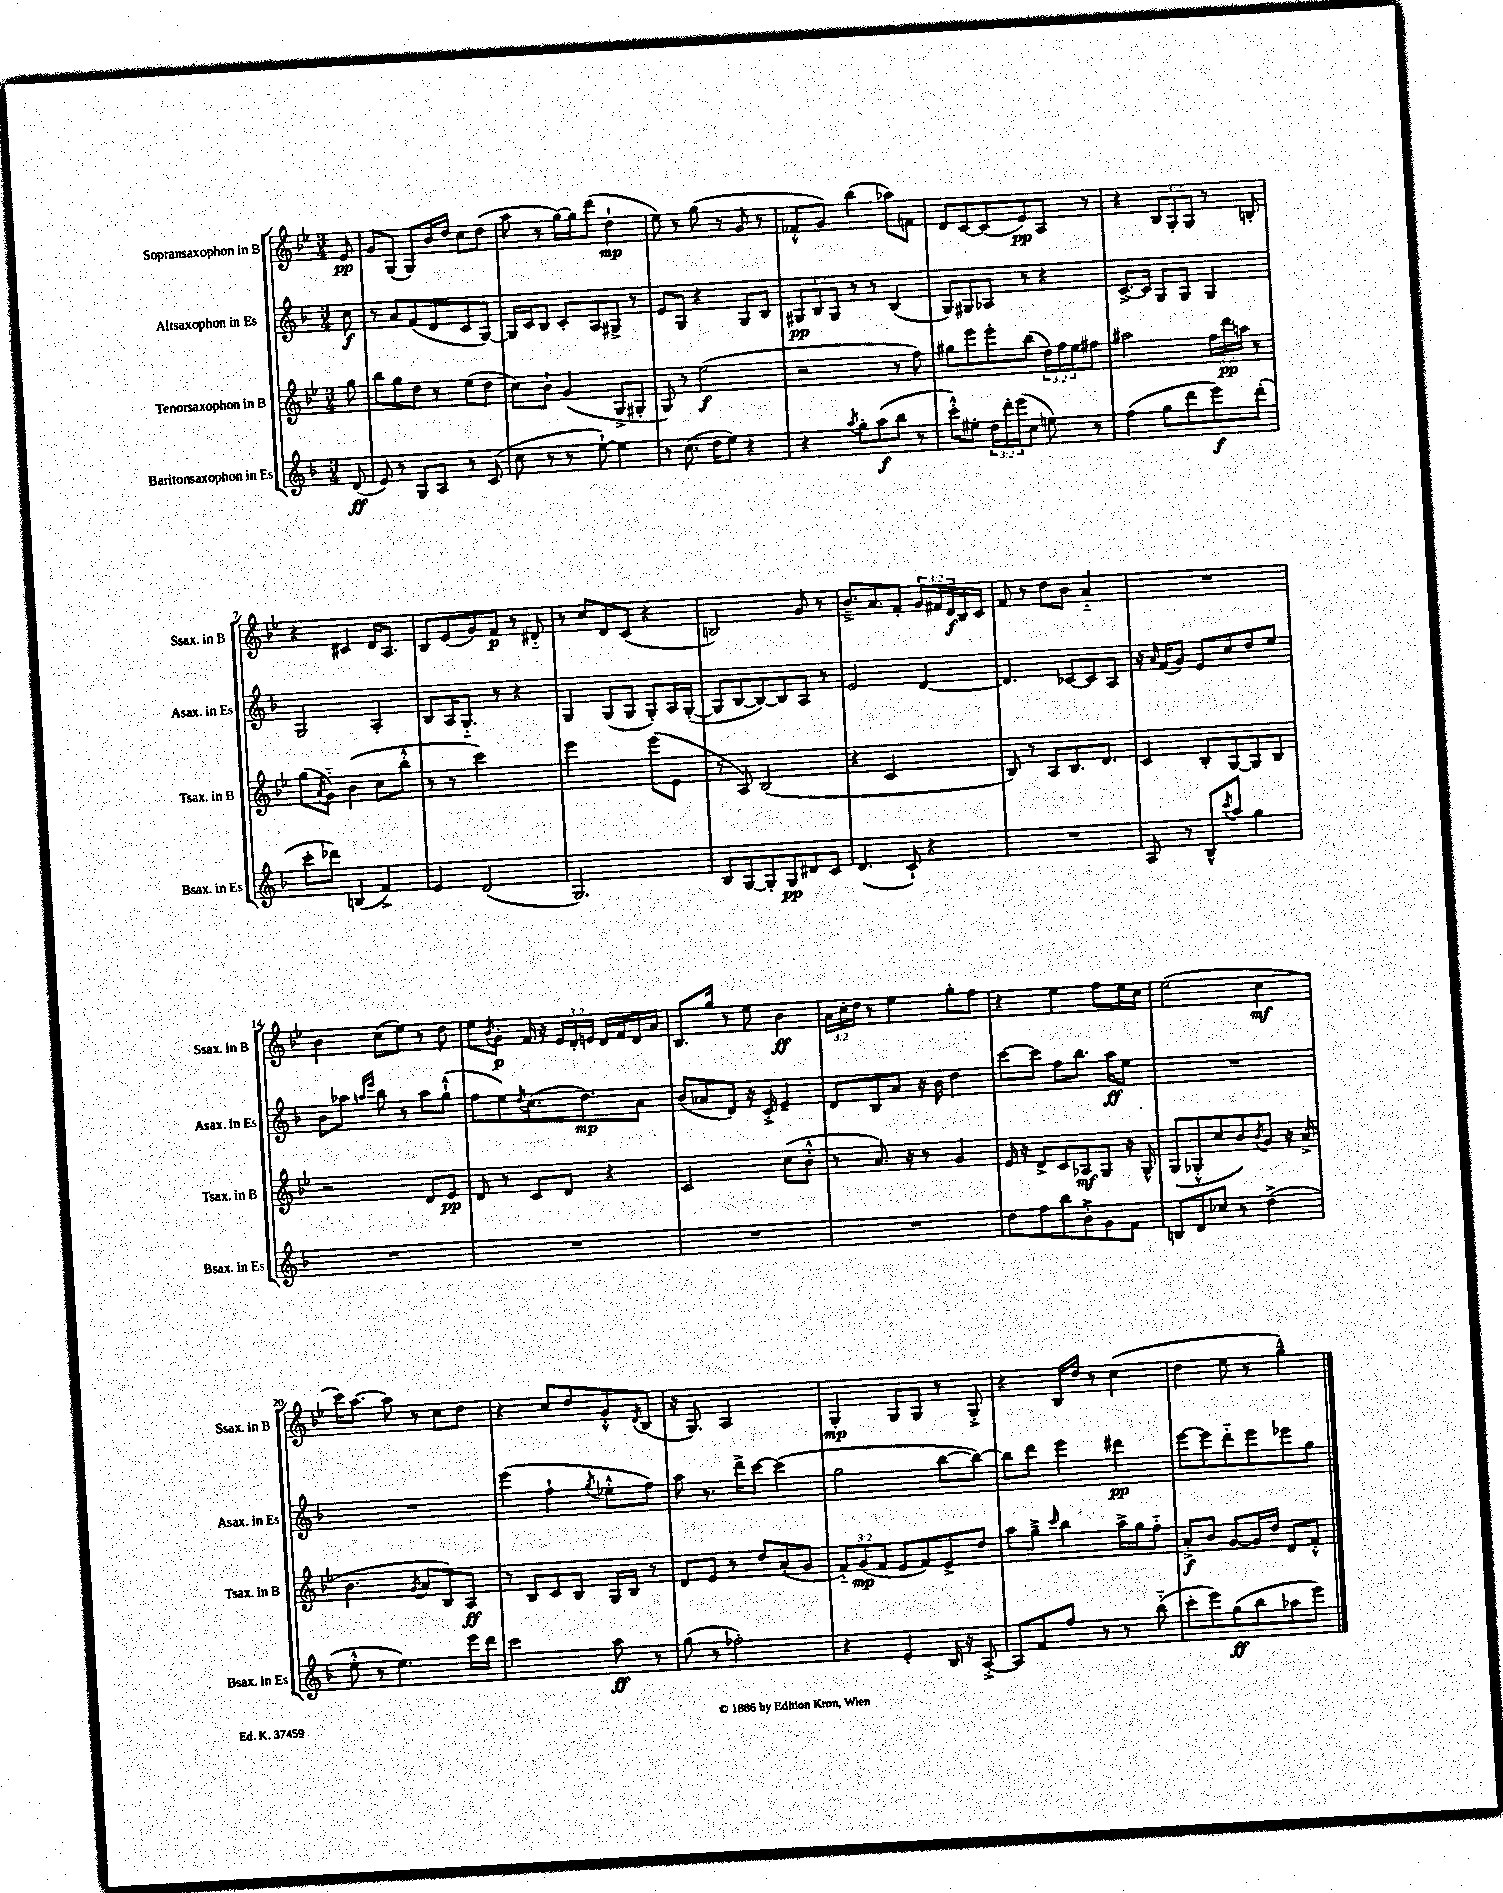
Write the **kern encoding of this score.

**kern	**kern	**kern	**kern
*staff4	*staff3	*staff2	*staff1
*clefG2	*clefG2	*clefG2	*clefG2
*k[b-]	*k[b-e-]	*k[b-]	*k[b-e-]
*M3/4	*M3/4	*M3/4	*M3/4
(8d/	8gg\	8cc\	8e-/
=	=	=	=
8e/)	8bb-\L	8r	8g/L
8r	8gg\	8a/L	(8G/J
8G/L	8dd\J	(8f/	8G/L)
8A/J	8r	8d/	16b-/L
.	.	.	16dd/JJ
8r	(8ee-\L	8c/	8cc\L
(8c/	8dd\J	[8G/J)	(8dd\J
=	=	=	=
8cc\	8cc\L)	16G/]LL	8aa\
.	.	16c/J	.
8r	8b-`\J	8B-/J	8r
8r	(4g/	8c'/L	[16gg\LL)
.	.	.	16gg\]J
[8ee`\)	.	8A/	(8ddd\J
4ee\]	8G^/L	8G#^/J	4dd`\
.	8G#'/J	8r	.
=	=	=	=
8r	8G/)	8e/L	8ee-\)
(8.cc\	8r	8G/J	8r
.	(2ee-\	4r	(8gg\
16dd\LK	.	.	.
8ee\J)	.	.	8r
4r	.	8G/L	8g/
.	.	8B-/J	8r
=	=	=	=
4r	2r	12G#/L	8f-'^^/L
.	.	12B-/	.
.	.	.	8g/J)
.	.	12G#/J	.
8qaa/	.	.	.
8gg'\L	.	8r	(4bb-\
(8aa\	.	8r	.
8bb-\J	8r	(4B-/	8aa-\L)
8r	8ff\)	.	8f\J
=	=	=	=
8ccc'^^\L)	8gg#\L	8G/L)	8d/L
8ee#'\J	8eee-\	8G#/	[8c/
24dd\LL	8eee-'\	8A-/J	(8c/]
24ddd'\	.	.	.
(24eee\J	.	.	.
8cc\J	(8bb-\J	8r	8e-/)
8ee\)	24dd\LL)	4r	8A/J
.	24ff\	.	.
.	24ee-\J	.	.
8r	8ff#\J	.	8r
=	=	=	=
(4ff\	2aa#\	[8.c^/L	4r
.	.	16c/]Jk	.
8gg\L	.	8G/L	12B-/L
.	.	.	12G'/
8ddd\	.	8G/J	.
.	.	.	12G/J
8eee\)	24ff\LL	4G/	8r
.	24ddd\	.	.
.	24aa\JJ	.	.
(8ddd'\J	8r	.	8B'/
=	=	=	=
8ccc'\L	(8gg\L	2G/	4r
.	8qa/	.	.
8ddd-\J)	8g'~\J)	.	.
(4B/	(4b-\	.	4c#/
4f^/)	8cc\L	4A'/	16d/LK
.	.	.	8.A/J
.	8bb-'^^\J	.	.
=	=	=	=
4e/	8r	8B-/L	8B-/L
.	8r	16A/K	(8e-/
.	.	8.G'~/J	.
(2d/	2ccc\)	.	8g/)
.	.	8r	8f/J
.	.	4r	8r
.	.	.	8d#'~/
=	=	=	=
2.G/)	2eee-\	4G/	8r
.	.	.	8cc/L
.	.	(8G/L	8d/
.	.	8G/J	(8c/J
.	(8eee-\L	8G'/L)	4r
.	8e-\J	16A/L	.
.	.	([16G'/JJ	.
=	=	=	=
8B-/L	8r	8G/]L	2B/)
[8G/	8A/)	[8B-/	.
8G'/]	(2B-/	8B-/_)	.
8G/	.	8B-/]	.
8d#/	.	8A/J	8g/
8c/J	.	8r	8r
=	=	=	=
(4.d/	4r	2e/	8.b-~^/L
.	.	.	8.a/
.	2c/	.	.
8c`/)	.	.	8f'/J
4r	.	[4d/	24g/LL
.	.	.	24f#/
.	.	.	24d/
.	.	.	16B-/
.	.	.	16c/JJ
=	=	=	=
2.r	8B-/)	4.d/]	8f/
.	8r	.	8r
.	8A/L	.	8dd\L
.	8.B-/	[8c-/L	8b-\J
.	.	8c-/]	4a'~/
.	8.d/J	.	.
.	.	8A/J	.
=	=	=	=
8A/	4c/	16r	2.r
.	.	16qqa/	.
.	.	(16f/LK	.
8r	.	8g/J)	.
8B-^^/L	8B-'/L	8e/L	.
8qccc/	.	.	.
8aa/J	[8G/	8cc/	.
4gg\	8G/]	8dd/	.
.	8B-/J	8ee/J	.
=	=	=	=
2.r	2r	8b-\L	4b-\
.	.	8aa-\J	.
.	.	16qqaa/LL	.
.	.	16qqeee/JJ	.
.	.	8bb-\	(8cc\L
.	.	8r	8ee-\J)
.	8d/L	8aa\L	8r
.	8e-/J	(8gg`^^\J	8dd\
=	=	=	=
2.r	8d/	8ff\L	8ee-\L
.	.	.	8qb-/
.	8r	8ee\)	8g'\J
.	.	8qdd/	.
.	8c/L	(8.cc\	16f/
.	.	.	16r
.	8d/J	.	24e-/LL
.	.	.	24d'/
.	.	8.dd\)	.
.	.	.	24e/JJ
.	4r	.	16d/LL
.	.	.	16f/
.	.	8a\J	16d/
.	.	.	16a/JJ
=	=	=	=
2.r	2c/	(8b-/L	8.B-/L
.	.	8a-/	.
.	.	.	16gg/Jk
.	.	8d/J)	8r
.	.	16r	8ee-\
.	.	16c'^/	.
.	(8cc\L	4e~/	4b-\
.	8b-'^^\J	.	.
=	=	=	=
2.r	8r	8d/L	24a\LL
.	.	.	24cc'\
.	.	.	24dd\JJ
.	8.a/)	8B-/	8r
.	.	8a/J	4ee-\
.	16r	.	.
.	8r	16r	.
.	.	16b-\	.
.	4g/	4dd\	8gg'\L
.	.	.	8ff\J
=	=	=	=
8dd\L	16e-/	[8ccc\L	4r
.	16r	.	.
8ff\	8d^/L	8ccc\]J	.
8bb-\	8c/	8ff\L	4ee-\
8b-'^\	8A-/	8.bb-\J	.
8g\	8G/J	.	8ff\L
.	.	16aa\LK	.
8f\J	16r	8ee\J	16ee-\L
.	16G^^/	.	16cc\JJ
=	=	=	=
8B/L	(8G/L	2.r	(2ee-\
8d/	8G-'^^/	.	.
8cc-/J	8cc/	.	.
8r	8b-/)	.	.
.	8qb-/	.	.
(4dd^\	8g/J	.	4cc\
.	16r	.	.
.	(16a^/	.	.
=	=	=	=
8ee'^^\	4.b-\	2.r	16ccc\LK)
.	.	.	[8.aa\J
8r	.	.	.
4.ee\)	.	.	8aa\]
.	8qg/	.	.
.	8a/L	.	8r
.	8B-/)	.	8cc\L
16eee\LL	8A/J	.	8dd\J
16ddd\JJ	.	.	.
=	=	=	=
2ccc\	8r	(4eee\	4r
.	8B-/L	.	.
.	8c/	4ff`\	8cc/L
.	8B-/J	.	8dd/
.	.	8qgg/	.
8aa\	16G/LL	8ee-'^^\L	8g'^^/
.	16B-/JJ	.	.
.	.	.	8qd/
8r	8r	8ff\J)	(8B-/J
=	=	=	=
(8gg\	8d/L	8aa\	16r
.	.	.	8.G/)
8r	8e-/J	8.r	.
2ff-'\)	8r	.	2A/
.	.	16ddd^\LK	.
.	8dd/L	[8ccc\J	.
.	(8a'/	(4ccc\]	.
.	8g/J	.	.
=	=	=	=
4r	12f'~/L)	2gg\	4G'/
.	(12g/	.	.
.	12f/J	.	.
4e'/	8e-/L	.	8G/L
.	8f/)	.	8G/J
16B-/	8e-^/	[8bb-\L	8r
16r	.	.	.
[8A'^/	8dd/J	8bb-\_J)	8G'^/
=	=	=	=
8A/]L	8aa\L	8bb-\]L	4r
8f/	8gg~^\J	8ddd\J	.
.	16qqccc/	.	.
8ff/J	4bb-\	4eee\	16B-/LL
.	.	.	16dd/JJ
8r	.	.	8r
8r	16aa^\LL	4ddd#\	(4cc\
.	16gg\J	.	.
(8bb-'~\	8ff'~\J	.	.
=	=	=	=
8ccc'\L	8a'^/L	[8eee\L	4dd\
8eee\)	8b-/J	8eee\]	.
(8gg\	[8g/L	8ddd'~\	8ee-\
8bb-\	16g/]L	8eee\	8r
.	16dd/JJ	.	.
8aa-\	8d/L	8eee-\	4gg~^^\)
8eee\J)	8f'^^/J	8gg\J	.
==	==	==	==
*-	*-	*-	*-
